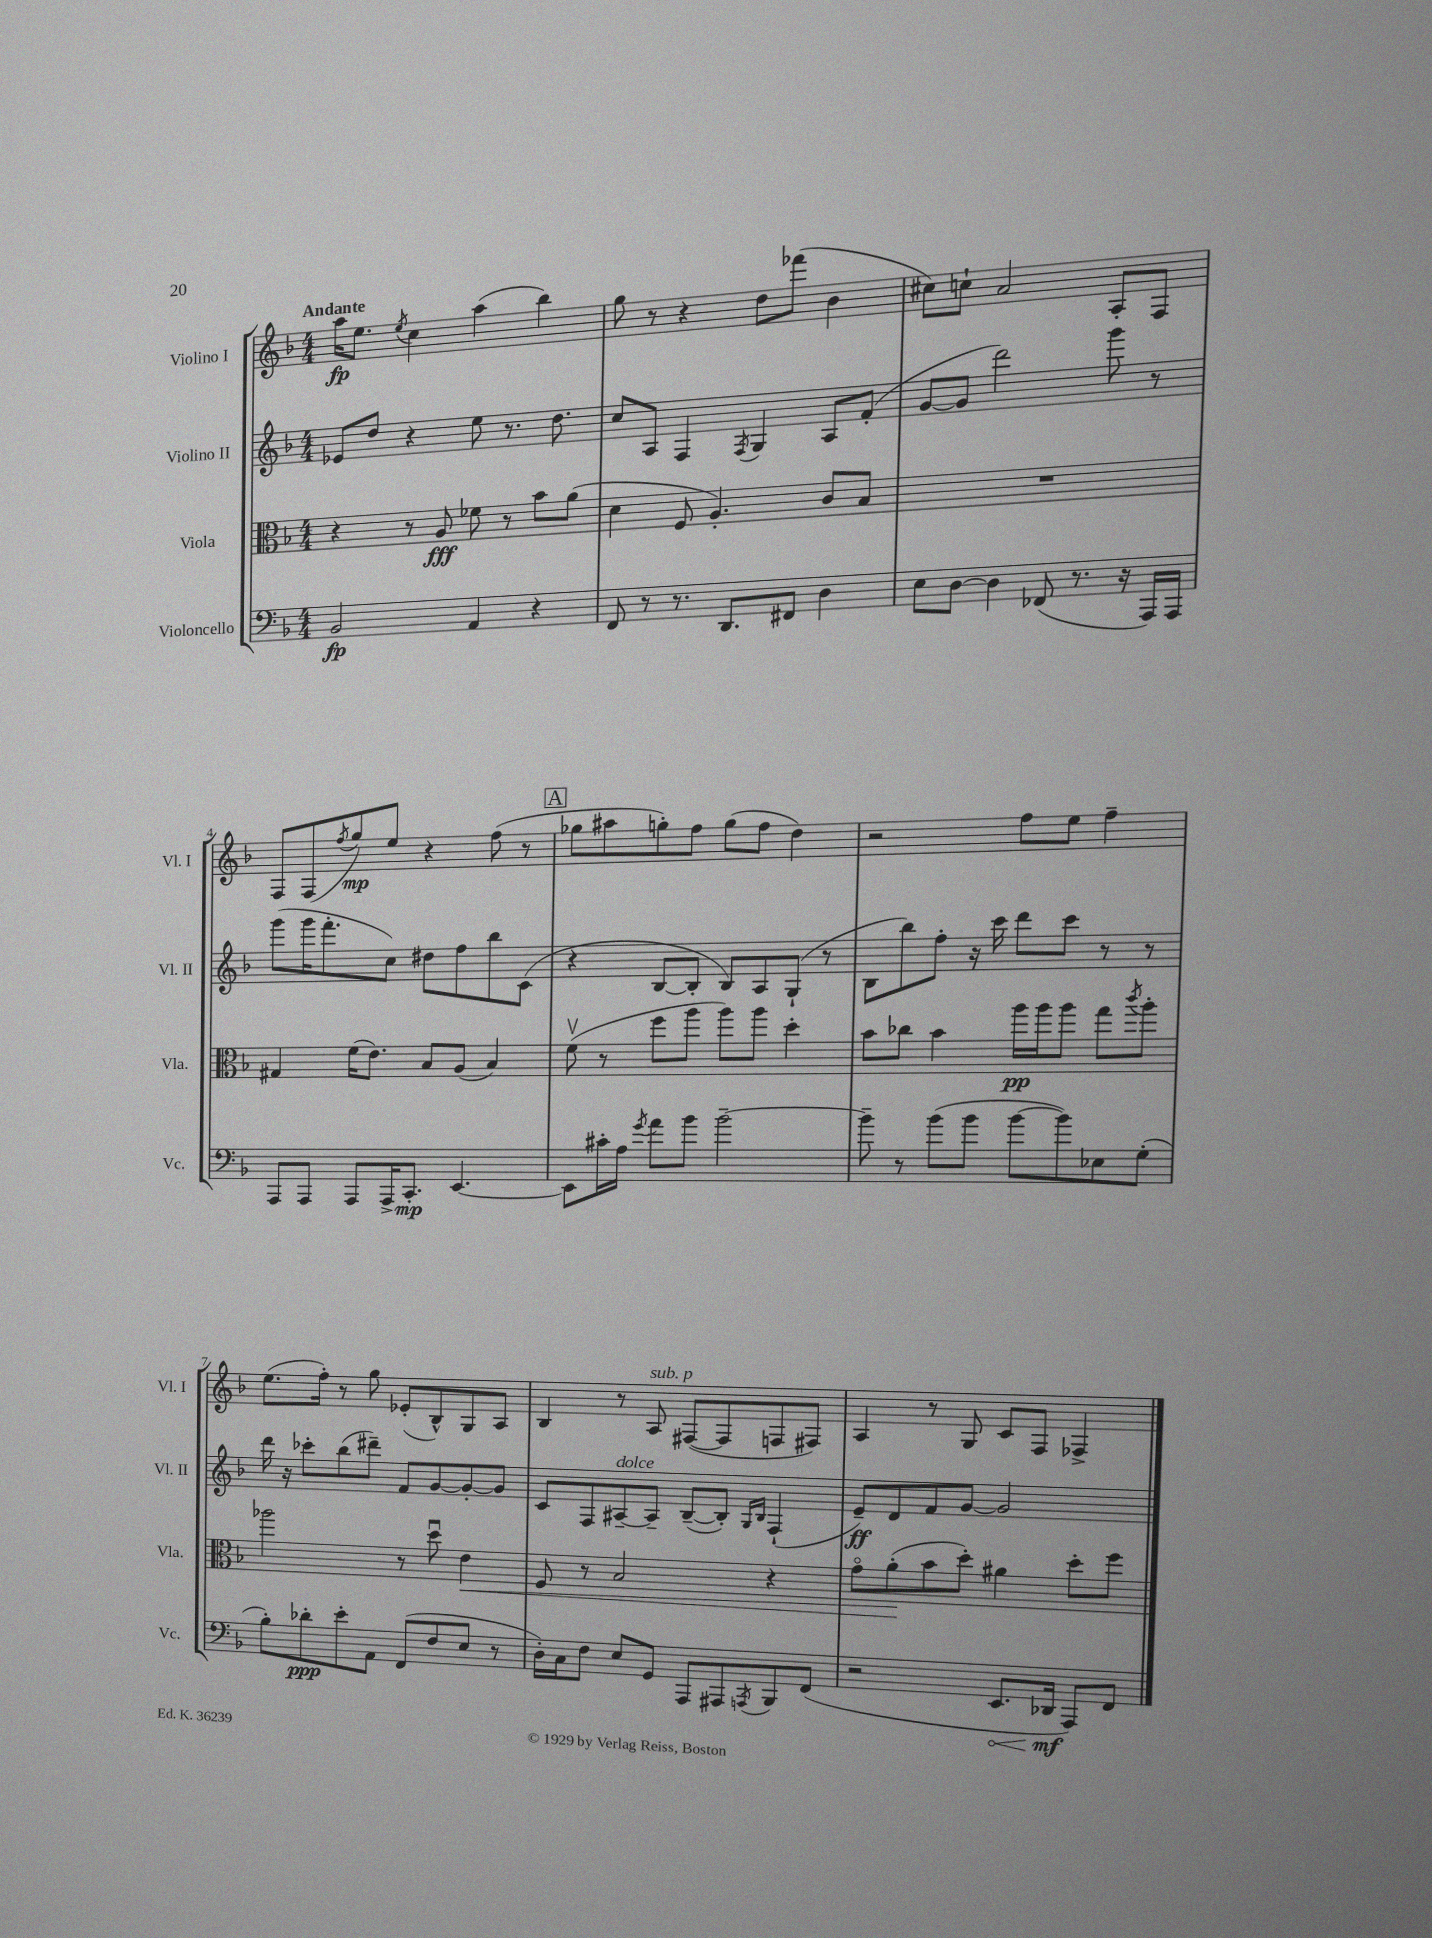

**kern	**dynam	**kern	**dynam	**kern	**dynam	**kern	**dynam
*part4	*part4	*part3	*part3	*part2	*part2	*part1	*part1
*staff4	*staff4	*staff3	*staff3	*staff2	*staff2	*staff1	*staff1
*I"Violoncello	*	*I"Viola	*	*I"Violino II	*	*I"Violino I	*
*I'Vc.	*	*I'Vla.	*	*I'Vl. II	*	*I'Vl. I	*
*clefF4	*	*clefC3	*	*clefG2	*	*clefG2	*
*k[b-]	*	*k[b-]	*	*k[b-]	*	*k[b-]	*
*M4/4	*	*M4/4	*	*M4/4	*	*M4/4	*
=1	=1	=1	=1	=1	=1	=1	=1
!	!	!	!	!	!	!LO:TX:a:B:t=Andante	!
2BB-/	fp	4r	.	8e-X/L	.	16aa\KL	fp
.	.	.	.	.	.	8.ee\J	.
.	.	.	.	8dd/J	.	.	.
.	.	.	.	.	.	8qee/	.
.	.	8r	.	4r	.	4cc\	.
.	.	8A/	fff	.	.	.	.
4AA/	.	8f-X\	.	8ee\	.	(4aa\	.
.	.	8r	.	8.r	.	.	.
4r	.	8b-\L	.	.	.	4bb-\)	.
.	.	.	.	8.dd\	.	.	.
.	.	(8a\J	.	.	.	.	.
=2	=2	=2	=2	=2	=2	=2	=2
8FF/	.	4d\	.	8cc/L	.	8gg\	.
8r	.	.	.	8A/J	.	8r	.
8.r	.	8F/	.	4F/	.	4r	.
.	.	4.A'/)	.	.	.	.	.
8.DD/L	.	.	.	.	.	.	.
.	.	.	.	8qF/	.	.	.
.	.	.	.	4G/	.	8dd\L	.
8FF#X/J	.	.	.	.	.	(8fff-X\J	.
4D\	.	8c/L	.	8A/L	.	4b-\	.
.	.	8B-/J	.	(8f'/J	.	.	.
=3	=3	=3	=3	=3	=3	=3	=3
8E\L	.	1r	.	[8g/L	.	8cc#X\L)	.
[8D\J	.	.	.	8g/J]	.	8ccn`\J	.
4D\]	.	.	.	2ddd\)	.	2a/	.
(8FF-X/	.	.	.	.	.	.	.
8.r	.	.	.	.	.	.	.
.	.	.	.	8ggg\	.	8A'/L	.
16r	.	.	.	.	.	.	.
16AAA/LL)	.	.	.	8r	.	8F/J	.
16AAA/JJ	.	.	.	.	.	.	.
!!LO:LB:g=z
=4	=4	=4	=4	=4	=4	=4	=4
8AAA/L	.	4G#X/	.	(8ggg\L	.	8F/L	.
8AAA/J	.	.	.	16ggg\K	.	(8F/	.
.	.	.	.	8.fff'\	.	.	.
.	.	.	.	.	.	8qff/	.
8AAA/L	.	(16f\KL	.	.	.	8gg/)	mp
.	.	8.e\J)	.	.	.	.	.
16AAA^/K	.	.	.	8cc\J)	.	8ee/J	.
8.CC'/J	mp	.	.	.	.	.	.
.	.	8B-/L	.	8dd#X\L	.	4r	.
[4.EE/	.	(8A/J	.	8ff\	.	.	.
.	.	4B-/)	.	8bb-\	.	(8ff\	.
.	.	.	.	(8c\J	.	8r	.
!!LO:REH:place=s1:t=A
=5	=5	=5	=5	=5	=5	=5	=5
8EE\L]	.	(8fv\	.	4r	.	8gg-X\L	.
16c#X'\L	.	8r	.	.	.	8aa#X\	.
16A\JJ	.	.	.	.	.	.	.
8qg/	.	.	.	.	.	.	.
8a\L	.	8ff\L	.	[8B-/L	.	8ggn'\)	.
8b-\J	.	8aa\J	.	8B-'/J]	.	8ff\J	.
[2b-~\	.	8aa\L)	.	8B-/L)	.	(8gg\L	.
.	.	8aa\J	.	8A/	.	8ff\J	.
.	.	4dd'\	.	(8G`/J	.	4dd\)	.
.	.	.	.	8r	.	.	.
=6	=6	=6	=6	=6	=6	=6	=6
8b-~\]	.	8b-\L	.	8B-\L	.	2r	.
8r	.	8cc-X\J	.	8bb-\)	.	.	.
(8b-\L	.	4b-\	.	8ff'\J	.	.	.
8b-\J	.	.	.	16r	.	.	.
.	.	.	.	16ccc\	.	.	.
[8b-\L	.	16aa\LL	pp	8ddd\L	.	8ff\L	.
.	.	16aa\J	.	.	.	.	.
8b-\])	.	8aa\J	.	8ccc\J	.	8ee\J	.
8E-X\	.	8gg\L	.	8r	.	4ff~\	.
.	.	8qccc/	.	.	.	.	.
(8G'\J	.	8aa'\J	.	8r	.	.	.
!!LO:LB:g=z
=7	=7	=7	=7	=7	=7	=7	=7
8B-'\L)	.	2aa-X\	.	16ddd\	.	(8.ee\L	.
.	.	.	.	16r	.	.	.
8d-X'\	ppp	.	.	8ccc-X'\L	.	.	.
.	.	.	.	.	.	16ff'\Jk)	.
8e'\	.	.	.	(8bb-\	.	8r	.
8AA\J	.	.	.	8ddd#X~\J)	.	8gg\	.
(8FF/L	.	8r	.	8f/L	.	(8e-X'/L	.
8F/	.	8ddu\	.	[8g/	.	8B-^^/)	.
!	!	!	!LO:HP:b	!	!	!	!
8E/J	.	4e\	<	8g'/_	.	8G/	.
8r	.	.	.	8g/J]	.	8A/J	.
=8	=8	=8	=8	=8	=8	=8	=8
16D'\LL)	.	8F/	.	8c/L	.	4B-/	.
16C\J	.	.	.	.	.	.	.
8F\J	.	8r	.	8F/	.	.	.
!	!	!	!	!LO:TX:a:i:t=dolce	!	!	!
8E/L	.	2B-/	.	[8A#X~/	.	8r	.
!	!	!	!	!	!	!LO:TX:a:i:t=sub. p	!
8GG/J	.	.	.	8A#~/J]	.	8A/	.
8AAA/L	.	.	.	([8B-~/L	.	([8F#X/L	.
8AAA#X/	.	.	.	8B-'/J])	.	8F#/]	.
.	.	.	.	16qqG/LL	.	.	.
8qAAAn/	.	.	.	16qqB-/JJ	.	.	.
8BBB-/	.	4r	.	(4F`/	.	8Fn/	.
(8FF/J	.	.	.	.	.	8F#X/J)	.
=9	=9	=9	=9	=9	=9	=9	=9
2r	.	8g\L	.	8e~/L)	ff	4A/	.
.	.	(8a'\	.	8d/	.	.	.
.	.	8b-\	[	8f/	.	8r	.
.	.	8dd'\J)	.	[8g/J	.	8G/	.
!	!LO:HP:b	!	!	!	!	!	!
8.EE/L	<	4a#X\	.	2g/]	.	8c/L	.
.	.	.	.	.	.	8F/J	.
16DD-X/Jk	mf	.	.	.	.	.	.
8AAA/L)	[	8dd'\L	.	.	.	4F-X^/	.
8FF/J	.	8ff\J	.	.	.	.	.
==	==	==	==	==	==	==	==
*-	*-	*-	*-	*-	*-	*-	*-
